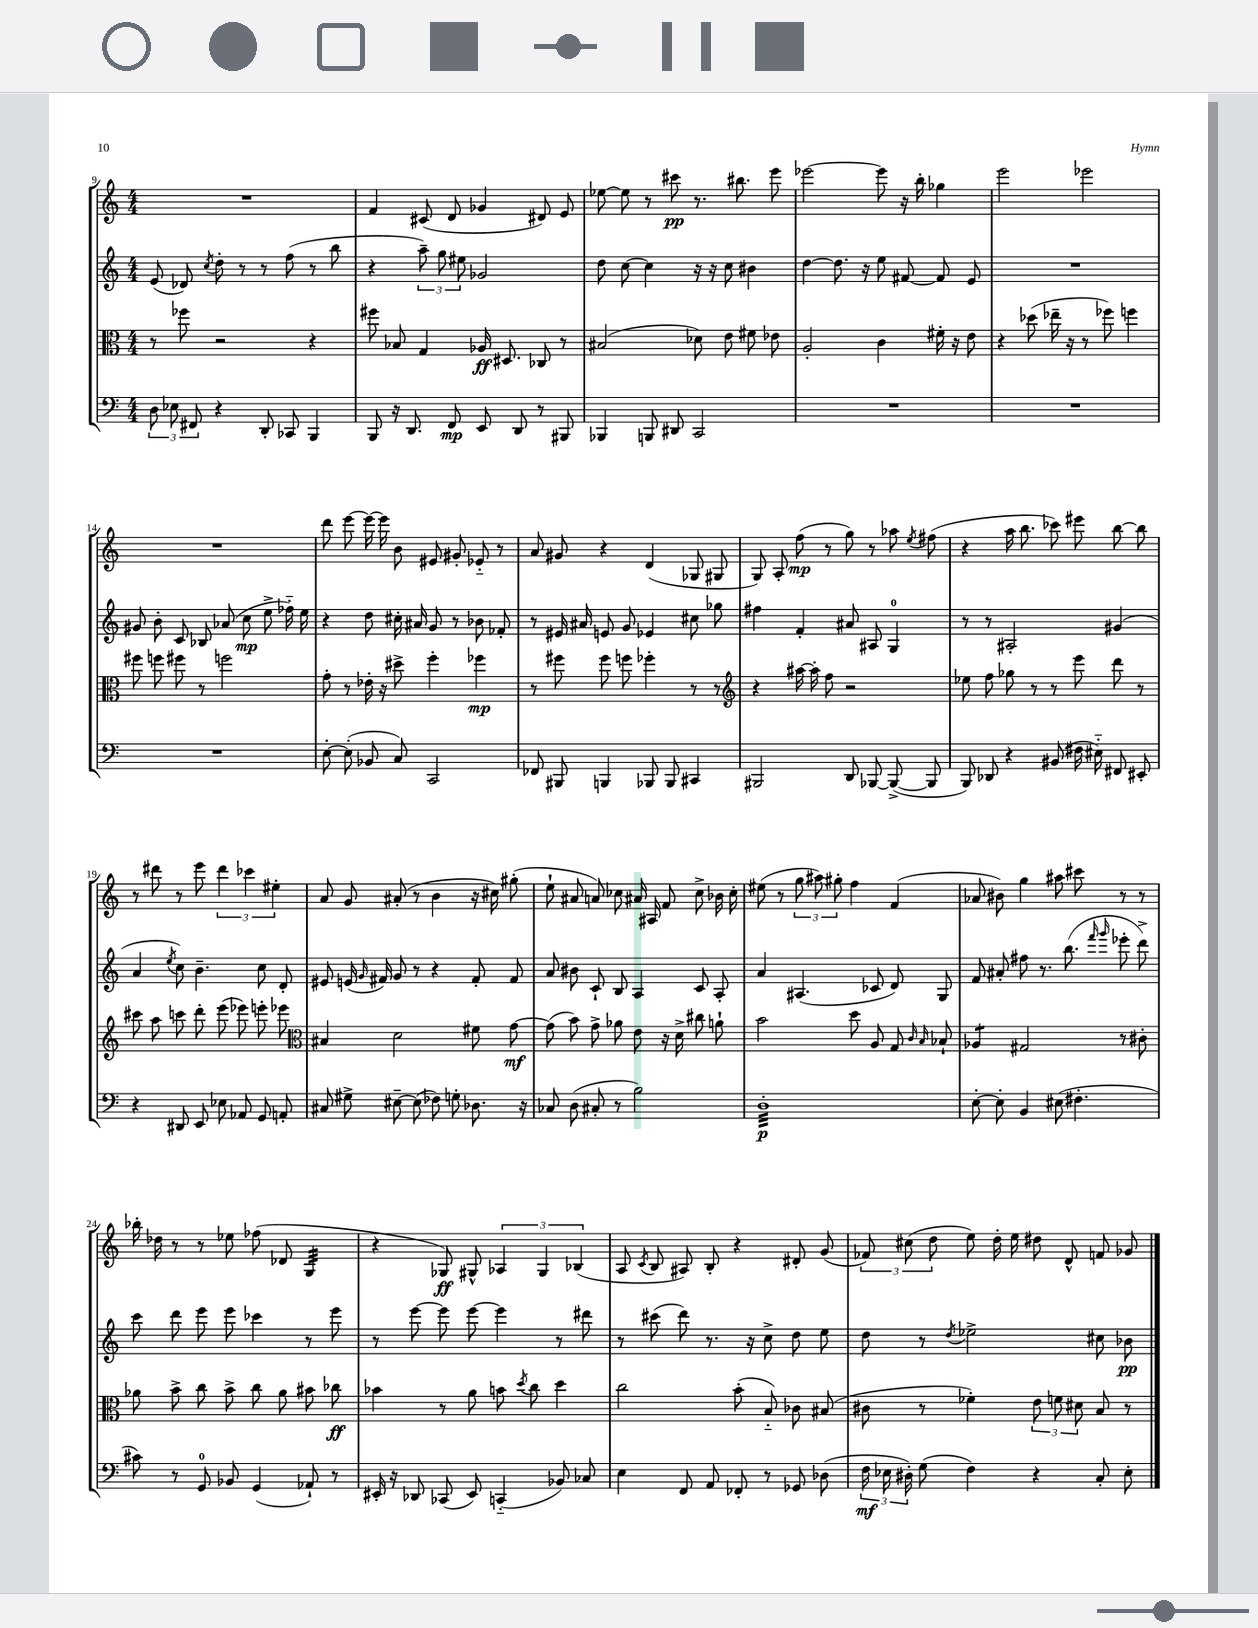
<<
\new StaffGroup <<
\new Staff = "s0" {
    \clef treble \key c \major \numericTimeSignature \time 4/4
    \autoBeamOff R1 |
    f'4 cis'8( d'8 ges'4 dis'8) e'8 |
    ees''8~ ees''8 r8 cis'''8\pp r8. bis''8. e'''8 |
    ees'''2~ ees'''8 r16 b''16-. ges''4 |
    e'''2 ees'''2 |
    R1 |
    d'''8 e'''8~ e'''16~ e'''16 b'8 eis'8 gis'8-. ees'8-_ r8 |
    a'8 gis'8 r4 d'4( ges8 gis8 |
    g8) a8-. f''8\mp( r8 g''8) r8 aes''8 \acciaccatura { e''8 } fis''8( |
    r4 a''16 b''8. ces'''8) eis'''8 b''8~ b''8 |
    r8 dis'''8 r8 e'''8 \tuplet 3/2 { dis'''4 ces'''4 eis''4-. } |
    a'8 g'8 ais'8-.( r8 b'4 r16 cis''16) gis''8-.( |
    e''8-! ais'8 a'8) ces''8 ais'16 ais16 f'8 ces''8-> bes'16 ces''16-. |
    eis''8( r8 \tuplet 3/2 { g''8 ais''8) gis''8-. } f''4 f'4( |
    aes'8 bis'8) g''4 ais''8 cis'''8 r8 r8 |
    bes''16-. des''16 r8 r8 ees''8 fes''8( des'8 g4:32 |
    r4 ges8\ff) gis8-^ \tuplet 3/2 { aes4 gis4 bes4( } |
    a8 \acciaccatura { c'8 } b8 ais8) b8-. r4 dis'8-. g'8( |
    \tuplet 3/2 { fes'8) cis''8( d''8 } e''8) d''16-. e''16 dis''8 d'8-^ f'8 ges'8 \bar "|." |
}
\new Staff = "s1" {
    \clef treble \key c \major \numericTimeSignature \time 4/4
    \autoBeamOff e'8( des'8) \acciaccatura { c''8 } d''8-. r8 r8 f''8( r8 b''8 |
    r4 \tuplet 3/2 { a''8--) g''8 eis''8 } ges'2 |
    d''8 c''8~ c''4 r16 r16 c''8 bis'4 |
    d''4~ d''8. r16 e''8 fis'8~ fis'8 e'8 |
    R1 |
    gis'8 b'8-. c'8 bes8 aes'8( c''8\mp e''8-> fes''16-_) e''16 |
    r4 d''8 cis''16-. ais'16 g'8 r8 bes'8 fes'8-. |
    r8 eis'16 ais'16 e'8 g'8 ees'4 cis''8 ges''8 |
    fis''4 f'4-. ais'8 ais8 g4-0 |
    r8 r8 ais2-. gis'4( |
    a'4 \acciaccatura { e''8 } c''8) b'4.-- c''8 d'8-. |
    eis'8 e'16( \grace { g'16 } fis'16) g'8 r8 r4 fis'8-. fis'8 |
    a'8 bis'8 c'8-! b8 a4 c'8 a8-. |
    a'4 ais4.( ces'8 d'8) g8 |
    f'8 ais'8-. fis''8 r8. b''8.( \grace { f'''16 g'''16 } ees'''8-. d'''8->) |
    c'''8 d'''8 e'''8 e'''8 ces'''4 r8 e'''8 |
    r8 e'''8~ e'''8 e'''8~ e'''4 r8 dis'''8 |
    r8 cis'''8( d'''8) r8. r16 c''8-> d''8 e''8 |
    d''8 r8 \acciaccatura { d''8 } ees''2-> cis''8 bes'8\pp \bar "|." |
}
\new Staff = "s2" {
    \clef alto \key c \major \numericTimeSignature \time 4/4
    \autoBeamOff r8 fes''8 r2 r4 |
    fis''8 bes8 g4 aes16\ff dis8. ces8 r8 |
    bis2( des'8) e'8 fis'8 ees'8 |
    a2-. c'4 fis'16-. r16 e'8 |
    r4 des''8( ees''16-- r16 r8 fes''8) f''4 |
    fis''8 f''8 fis''8 r8 f''2 |
    g'8-. r8 ees'16-. r16 dis''8-> f''4-. fes''4\mp |
    r8 fis''8 fis''8 f''8 fes''4-. r8 r8 |
    \clef treble r4 ais''16~ ais''16-. f''8 r2 |
    ees''8 f''8 ges''8 r8 r8 e'''8 d'''8 r8 |
    cis'''8 a''8 c'''8 d'''8-. e'''8( ees'''8) e'''8-. ees'''8 |
    \clef alto bis4 d'2 fis'8 g'8~\mf |
    g'8( b'8) g'8-> aes'8 e'8 r16 d'16-> cis''8 a'8-! |
    b'2 d''8 a8 g8 \grace { c'16 b16 } bes8-! |
    aes4:8 gis2 r8 cis'8-. |
    aes'8 b'8-> c''8 b'8-> c''8 aes'8 bis'8 ces''8\ff |
    bes'4 r8 a'8 b'8 \acciaccatura { d''8 } c''8 d''4 |
    c''2 b'8-.( b8-_) ces'8 bis8( |
    cis'8 r8 fes'4-.) \tuplet 3/2 { e'8 f'8 dis'8 } b8 r8 \bar "|." |
}
\new Staff = "s3" {
    \clef bass \key c \major \numericTimeSignature \time 4/4
    \autoBeamOff \tuplet 3/2 { d8 ees8 fis,8 } r4 d,8-. ces,8 b,,4 |
    b,,8 r16 d,8. f,8\mp e,8 d,8 r8 bis,,8 |
    bes,,4 b,,8 dis,8 c,2 |
    R1 |
    R1 |
    R1 |
    e8~-. e8-.( bes,8 c8) c,2 |
    fes,8 bis,,8 b,,4 bes,,8 bes,,8 cis,4 |
    bis,,2 d,8 bes,,8~ bes,,8~->( bes,,8 |
    b,,8) des,8 r4 bis,8( fis16 eis16-_) fis,8 eis,8-. |
    r4 dis,8 e,8 ees8 aes,8 g,8 a,8-. |
    cis8 gis8-> eis8~-- eis8( fes8) g8-. des8. r16 |
    ces8 d8( cis8-. r8 b2) |
    d1:32-.\p |
    e8~-. e8-. b,4 eis8( fis4.-. |
    cis'8) r8 g,8-0 bes,8 g,4( aes,8-!) r8 |
    eis,16-. r16 des,8 ces,8( eis,8) c,4-_( bes,8) ces8 |
    e4 f,8 a,8 fes,8-. r8 ges,8 des8( |
    \tuplet 3/2 { f16\mf ees16 dis16-.) } g8( f4) r4 c8-. ees8-. \bar "|." |
}
>>
>>
\layout { \context { \Score currentBarNumber = #9 } }
